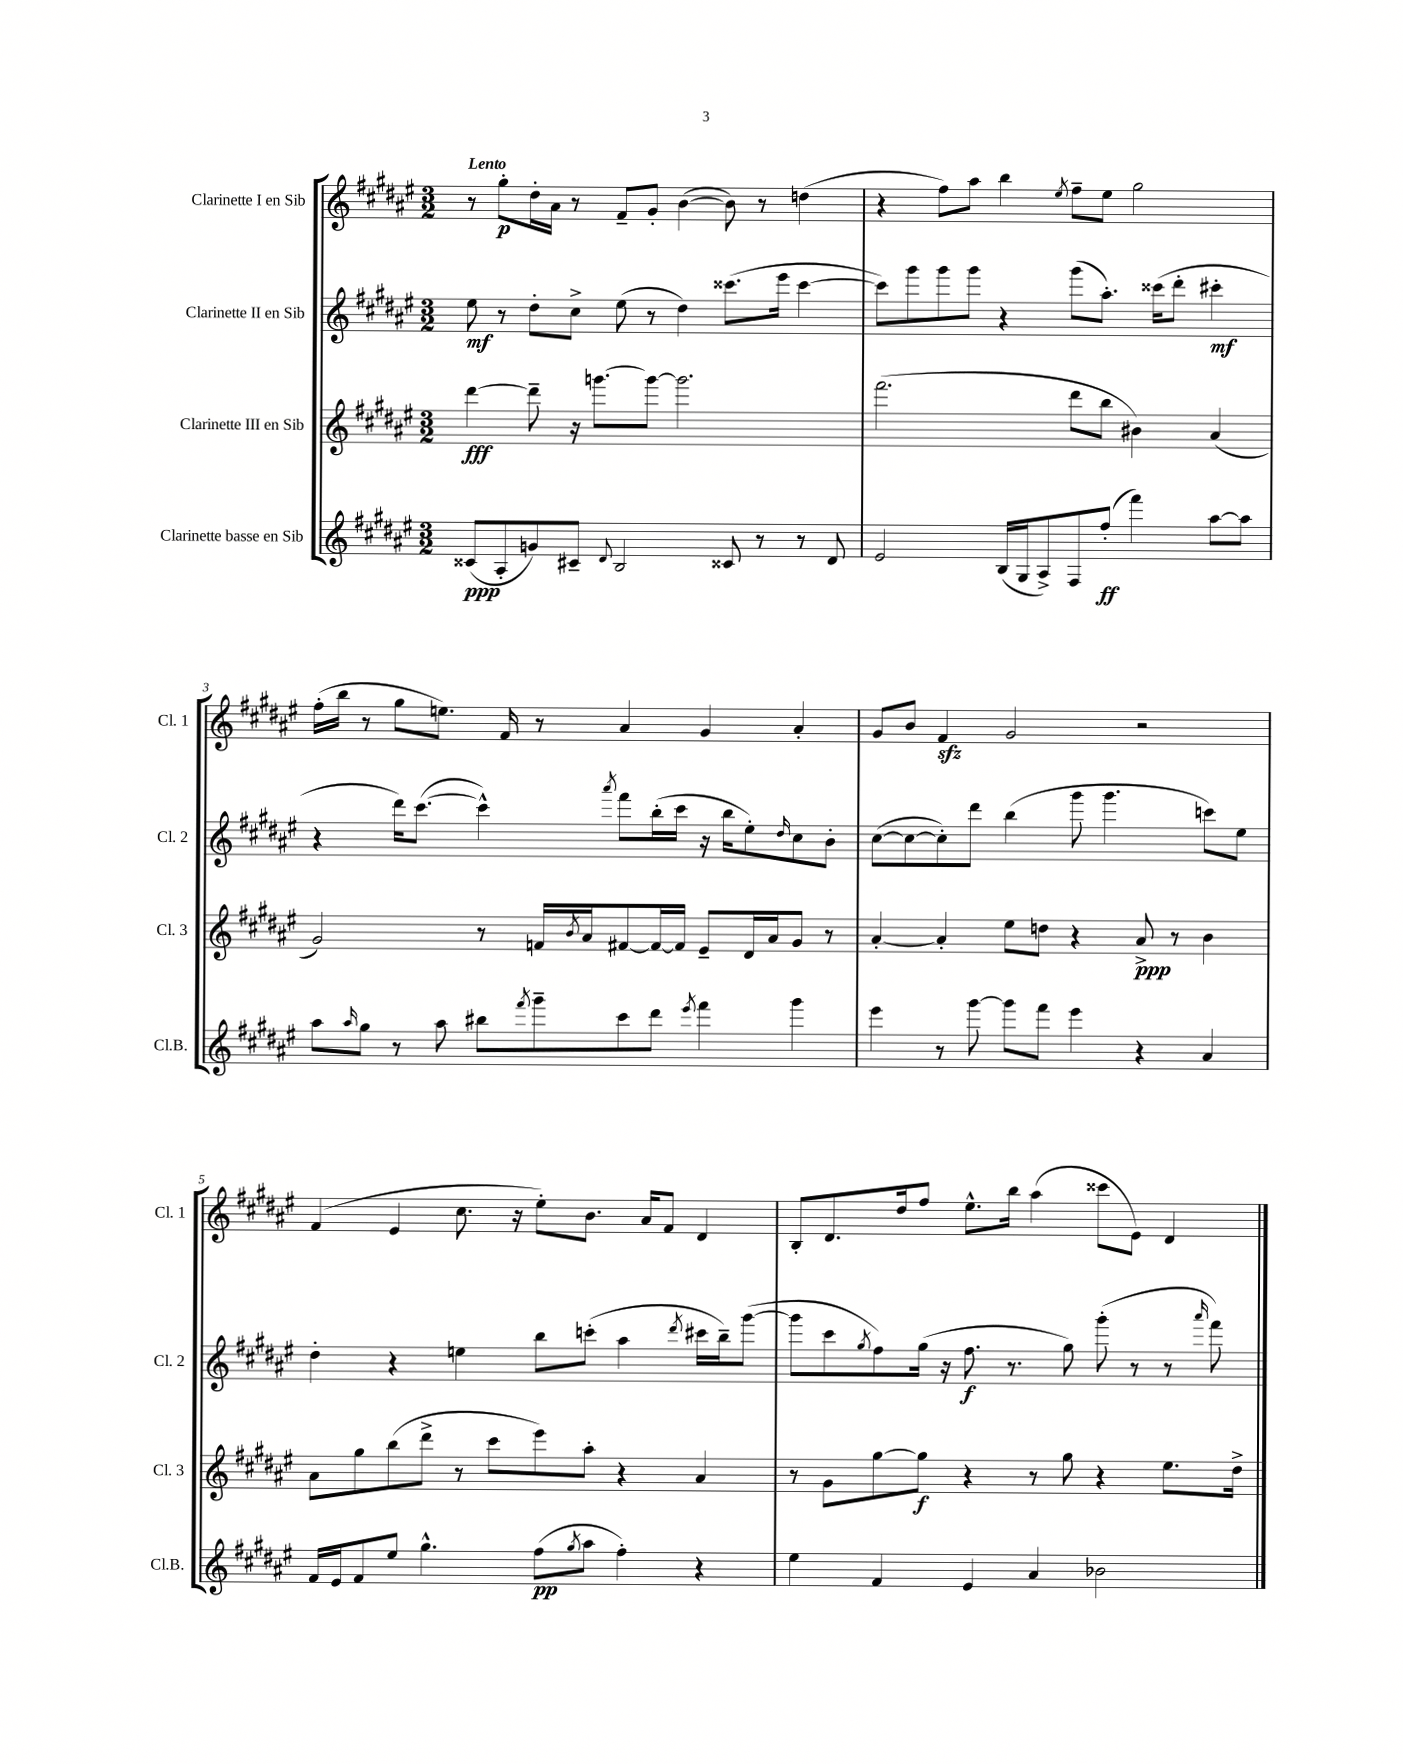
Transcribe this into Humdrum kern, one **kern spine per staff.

**kern	**kern	**kern	**kern
*staff4	*staff3	*staff2	*staff1
*clefG2	*clefG2	*clefG2	*clefG2
*k[f#c#g#d#a#e#]	*k[f#c#g#d#a#e#]	*k[f#c#g#d#a#e#]	*k[f#c#g#d#a#e#]
*M3/2	*M3/2	*M3/2	*M3/2
(8c##	[4ddd#	8ee#	8r
8A#'	.	8r	8gg#'
8g)	8ddd#~]	8dd#'	16dd#'
.	.	.	16a#
8c#~	16r	8cc#^	8r
.	[8.ggg	.	.
8qqd#	.	.	.
2B	.	(8ee#	8f#~
.	8ggg_	8r	8g#'
.	2.ggg]	4dd#)	([4b
8c##	.	(8.ccc##	8b])
8r	.	.	8r
.	.	16eee#	.
8r	.	[4ccc##	(4dd
8d#	.	.	.
=	=	=	=
2e#	(2.fff#	8ccc##])	4r
.	.	8ggg#	.
.	.	8ggg#	8ff#)
.	.	8ggg#	8aa#
(16B	.	4r	4bb
16G#	.	.	.
8A#^)	.	.	.
.	.	.	8qee#
8F#	8ddd#	(8ggg#	8ff#~
(8ff#'	8bb	8.aa#')	8ee#
4fff#)	4b#)	.	2gg#
.	.	(16ccc##	.
.	.	8ddd#'	.
[8aa#	(4a#	4ccc#'	.
8aa#]	.	.	.
=	=	=	=
8aa#	2g#)	4r	(16ff#'
.	.	.	16bb
16qqaa#	.	.	.
8gg#	.	.	8r
8r	.	16ddd#)	8gg#
.	.	([8.ccc#	.
8aa#	.	.	8.ee)
8bb#	8r	4ccc#^^])	.
.	.	.	16f#
8qfff#	.	.	.
8ggg#~	16f	.	8r
.	8qb	.	.
.	16a#	.	.
.	.	8qaaa#	.
8ccc#	[8f#	8fff#	4a#
8ddd#	16f#_	(16bb'	.
.	16f#]	16ccc#	.
8qeee#	.	.	.
4fff#	8e#~	16r	4g#
.	.	16bb	.
.	16d#	8ee#')	.
.	16a#	.	.
.	.	16qqdd#	.
4ggg#	8g#	8cc#	4a#'
.	8r	8b'	.
=	=	=	=
4eee#	[4a#'	([8cc#	8g#
.	.	8cc#_	8b
8r	4a#']	8cc#'])	4f#
[8ggg#	.	8ddd#	.
8ggg#]	8ee#	(4bb	2g#
8fff#	8dd	.	.
4eee#	4r	8ggg#	.
.	.	4.ggg#	.
4r	8a#^	.	2r
.	8r	.	.
4a#	4b	8ccc)	.
.	.	8ee#	.
=	=	=	=
16f#	8a#	4dd#'	(4f#
16e#	.	.	.
8f#	8gg#	.	.
8ee#	(8bb	4r	4e#
4.gg#^^	8ddd#^	.	.
.	8r	4ee	8.cc#
.	8ccc#	.	.
.	.	.	16r
(8ff#	8eee#)	8bb	8ee#')
8qgg#	.	.	.
8aa#	8aa#'	(8ccc'	8.b
4ff#')	4r	4aa#	.
.	.	.	16a#
.	.	.	8f#
.	.	8qddd#	.
4r	4a#	16ccc#	4d#
.	.	16bb~)	.
.	.	([8ggg#	.
=	=	=	=
4ee#	8r	8ggg#]	8B'
.	8g#	8ccc#	8.d#
.	.	8qgg#	.
4f#	[8gg#	8ff#)	.
.	.	.	16dd#
.	8gg#]	(16gg#	8ff#
.	.	16r	.
4e#	4r	8.ff#	8.ee#^^
.	.	8.r	16bb
4a#	8r	.	(4aa#
.	8gg#	8gg#)	.
2b-	4r	(8ggg#'	8ccc##
.	.	8r	8e#)
.	8.ee#	8r	4d#
.	.	16qqaaa#	.
.	.	8fff#)	.
.	16dd#^	.	.
==	==	==	==
*-	*-	*-	*-
